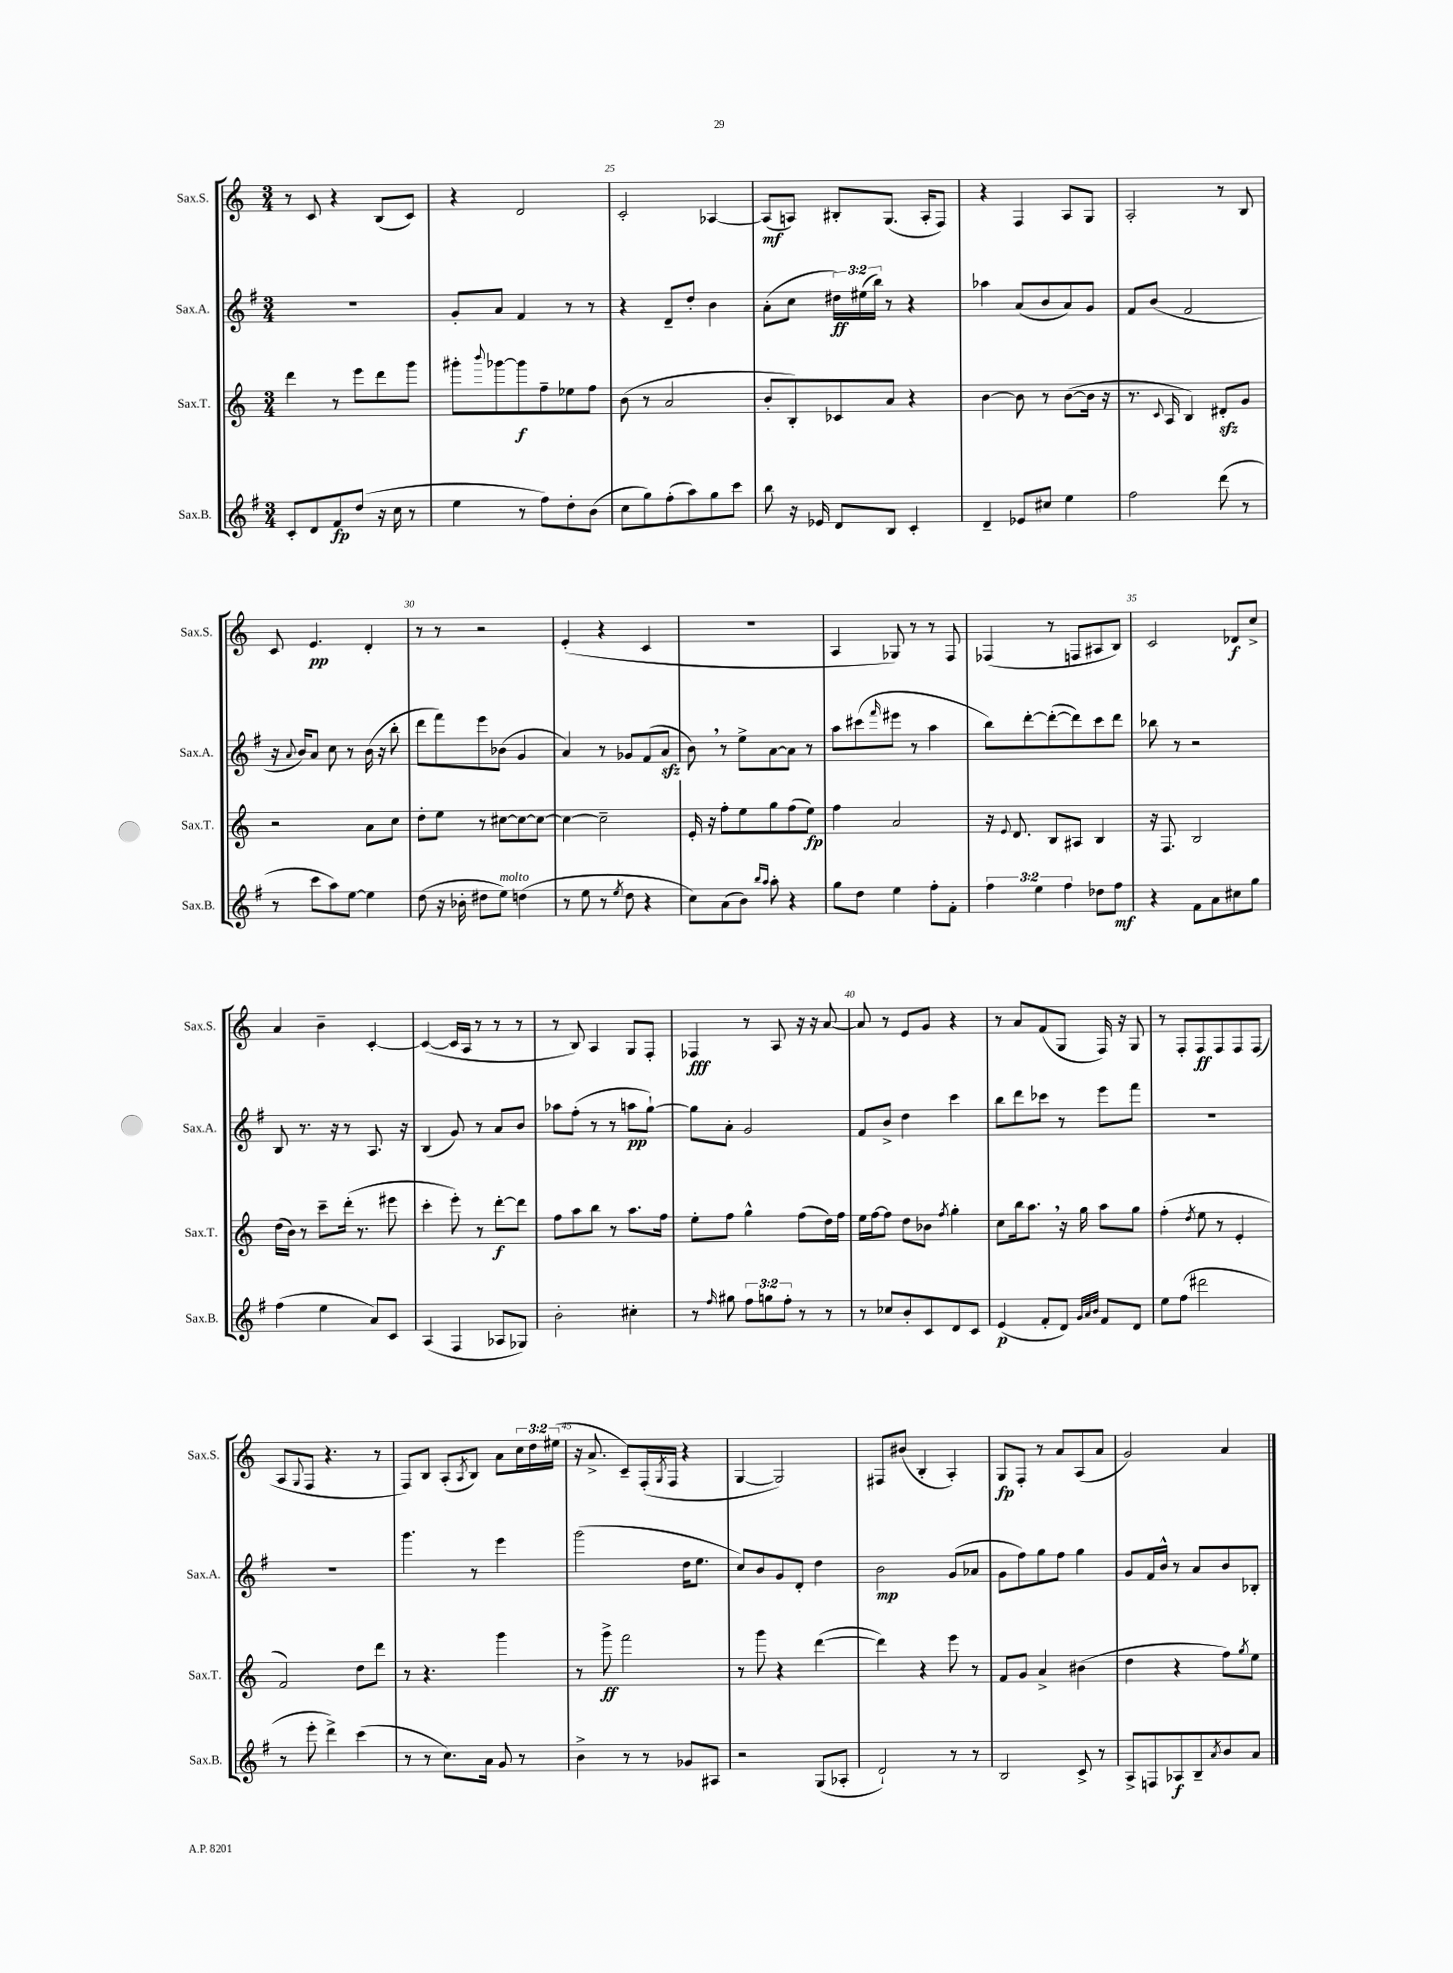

**kern	**dynam	**kern	**dynam	**kern	**dynam	**kern	**dynam
*part4	*part4	*part3	*part3	*part2	*part2	*part1	*part1
*staff4	*staff4	*staff3	*staff3	*staff2	*staff2	*staff1	*staff1
*I"Sax.B.	*	*I"Sax.T.	*	*I"Sax.A.	*	*I"Sax.S.	*
*I'Sax.B.	*	*I'Sax.T.	*	*I'Sax.A.	*	*I'Sax.S.	*
*clefG2	*	*clefG2	*	*clefG2	*	*clefG2	*
*k[f#]	*	*k[]	*	*k[f#]	*	*k[]	*
*M3/4	*	*M3/4	*	*M3/4	*	*M3/4	*
=23	=23	=23	=23	=23	=23	=23	=23
8c'/L	.	4ddd\	.	2.r	.	8r	.
8d/	.	.	.	.	.	8c/	.
8f#/	fp	8r	.	.	.	4r	.
(8dd/J	.	8eee\L	.	.	.	.	.
16r	.	8ddd\	.	.	.	(8B/L	.
16cc\	.	.	.	.	.	.	.
8r	.	8ggg\J	.	.	.	8c/J)	.
=24	=24	=24	=24	=24	=24	=24	=24
4ee\	.	8ggg#X'\L	.	8g'/L	.	4r	.
.	.	8qqbbb/	.	.	.	.	.
.	.	[8ggg-X\	.	8a/J	.	.	.
8r	.	8ggg-\]	f	4f#/	.	2d/	.
8ff#\L)	.	8ff~\	.	.	.	.	.
8dd'\	.	8ee-X\	.	8r	.	.	.
(8b\J	.	8ff\J	.	8r	.	.	.
=25	=25	=25	=25	=25	=25	=25	=25
8cc\L	.	(8b\	.	4r	.	2c'/	.
8gg\)	.	8r	.	.	.	.	.
(8ff#'\	.	2a/	.	8d~/L	.	.	.
8aa\)	.	.	.	8dd'/J	.	.	.
8gg\	.	.	.	4b\	.	[4A-X/	.
8ccc\J	.	.	.	.	.	.	.
=26	=26	=26	=26	=26	=26	=26	=26
8bb\	.	8b'/L	.	(8a'\L	.	(8A-/L]	mf
16r	.	8B'/)	.	8cc\J	.	8An/J)	.
16e-X/	.	.	.	.	.	.	.
8d/L	.	8c-X/	.	24dd#X\LL)	ff	8B#X'/L	.
.	.	.	.	(24ee#X\	.	.	.
.	.	.	.	24bb\JJ)	.	.	.
8B/J	.	8a/J	.	8r	.	(8.G/J	.
4c'/	.	4r	.	4r	.	.	.
.	.	.	.	.	.	16A'/KL	.
.	.	.	.	.	.	8F/J)	.
=27	=27	=27	=27	=27	=27	=27	=27
4d~/	.	[4b\	.	4aa-X\	.	4r	.
8e-X/L	.	8b\]	.	(8a/L	.	4F/	.
8cc#X/J	.	8r	.	8b/	.	.	.
4ee\	.	([8b\L	.	8a/)	.	8A/L	.
.	.	16b\Jk]	.	8g/J	.	8G/J	.
.	.	16r	.	.	.	.	.
=28	=28	=28	=28	=28	=28	=28	=28
2ff#\	.	8.r	.	8f#/L	.	2A'/	.
.	.	.	.	(8b/J	.	.	.
.	.	8qqc/	.	.	.	.	.
.	.	16A/	.	.	.	.	.
.	.	4B/)	.	2f#/	.	.	.
(8ddd\	.	8d#Xzz'/L	.	.	.	8r	.
8r	.	8g/J	.	.	.	8B/	.
!!LO:LB:g=z
=29	=29	=29	=29	=29	=29	=29	=29
8r	.	2r	.	16r	.	8c/	.
.	.	.	.	8qqa/	.	.	.
.	.	.	.	16b/KL)	.	.	.
8ccc\L	.	.	.	8a/J	.	4.e/	pp
8aa\)	.	.	.	8cc\	.	.	.
[8ee\J	.	.	.	8r	.	.	.
4ee\]	.	8a\L	.	(16b\	.	4d'/	.
.	.	.	.	16r	.	.	.
.	.	8cc\J	.	8bb'\	.	.	.
=30	=30	=30	=30	=30	=30	=30	=30
(8dd\	.	8dd'\L	.	8ddd\L	.	8r	.
16r	.	8ee\J	.	8fff#\)	.	8r	.
16b-X'\	.	.	.	.	.	.	.
8dd#X\L	.	8r	.	8eee\	.	2r	.
!LO:TX:a:i:t=molto	!	!	!	!	!	!	!
8ee\J)	.	[8cc#X\L	.	(8b-X\J	.	.	.
(4ddn\	.	8cc#\_	.	4g/	.	.	.
.	.	8cc#\J_	.	.	.	.	.
=31	=31	=31	=31	=31	=31	=31	=31
8r	.	4cc#\_	.	4a/)	.	(4e'/	.
8ee\	.	.	.	.	.	.	.
8r	.	2cc#~\]	.	8r	.	4r	.
8qee/	.	.	.	.	.	.	.
8dd\	.	.	.	8g-X/L	.	.	.
4r	.	.	.	(8f#/	.	4c/	.
.	.	.	.	8azz/J	.	.	.
=32	=32	=32	=32	=32	=32	=32	=32
8cc\L)	.	16e'/	.	8b,\)	.	2.r	.
.	.	16r	.	.	.	.	.
(8a\	.	8ff'\L	.	8r	.	.	.
8b\J)	.	8ee\	.	8ee^\L	.	.	.
16qqbb/LL	.	.	.	.	.	.	.
16qqaa/JJ	.	.	.	.	.	.	.
8aa'\	.	8gg\	.	[8a\	.	.	.
4r	.	(8ff\	.	8a\J]	.	.	.
.	.	8ee\J)	fp	8r	.	.	.
=33	=33	=33	=33	=33	=33	=33	=33
8gg\L	.	4ff\	.	8aa\L	.	4A/	.
8dd\J	.	.	.	(8ccc#X\	.	.	.
.	.	.	.	16qqfff#/	.	.	.
4ee\	.	2a/	.	8eee#X\J	.	8G-X/)	.
.	.	.	.	8r	.	8r	.
8ff#'\L	.	.	.	4aa\	.	8r	.
8f#'\J	.	.	.	.	.	8F/	.
=34	=34	=34	=34	=34	=34	=34	=34
6ff#\	.	16r	.	8bb\L)	.	(4F-X/	.
.	.	8qqe/	.	.	.	.	.
.	.	8.d/	.	.	.	.	.
.	.	.	.	[8ddd'\	.	.	.
6ee\	.	.	.	.	.	.	.
.	.	8B/L	.	(8ddd'\_	.	8r	.
6ff#\	.	.	.	.	.	.	.
.	.	8A#X/J	.	8ddd\])	.	8Fn/L	.
8dd-X\L	.	4B/	.	8ccc\	.	8A#X/	.
8ff#\J	mf	.	.	8ddd\J	.	8B/J)	.
=35	=35	=35	=35	=35	=35	=35	=35
4r	.	16r	.	8bb-X\	.	2c/	.
.	.	8.F/	.	.	.	.	.
.	.	.	.	8r	.	.	.
8f#\L	.	2B/	.	2r	.	.	.
8a\	.	.	.	.	.	.	.
8cc#X\	.	.	.	.	.	8d-X/L	f
8gg\J	.	.	.	.	.	8cc^/J	.
!!LO:LB:g=z
=36	=36	=36	=36	=36	=36	=36	=36
(4ff#\	.	(16dd\LL	.	8B/	.	4a/	.
.	.	16b\JJ)	.	.	.	.	.
.	.	8r	.	8.r	.	.	.
4ee\	.	8ccc~\L	.	.	.	4b~\	.
.	.	.	.	16r	.	.	.
.	.	(16ddd'\Jk	.	8r	.	.	.
.	.	8.r	.	.	.	.	.
8a/L)	.	.	.	8.A/	.	[4c'/	.
8c/J	.	8eee#X\	.	.	.	.	.
.	.	.	.	16r	.	.	.
=37	=37	=37	=37	=37	=37	=37	=37
(4A/	.	4ccc'\	.	(4B/	.	(4c/_	.
4F#/	.	8eee'\)	.	8g/)	.	16c/LL]	.
.	.	.	.	.	.	16A/JJ	.
.	.	8r	.	8r	.	8r	.
8A-X/L	.	[8ddd'\L	f	8a/L	.	8r	.
8G-X/J)	.	8ddd\J]	.	8b/J	.	8r	.
=38	=38	=38	=38	=38	=38	=38	=38
2b'\	.	8ff\L	.	8aa-X\L	.	8r	.
.	.	8aa\	.	(8ff#'\J	.	8B/)	.
.	.	8bb\J	.	8r	.	4A/	.
.	.	8r	.	8r	.	.	.
4cc#X'\	.	8.aa\L	.	8aan\L	pp	8G/L	.
.	.	.	.	[8gg`\J)	.	8F'/J	.
.	.	16ff\Jk	.	.	.	.	.
=39	=39	=39	=39	=39	=39	=39	=39
8r	.	8ee'\L	.	8gg\L]	.	4F-X/	fff
16qqff#/	.	.	.	.	.	.	.
8gg#X\	.	8ff\J	.	8a'\J	.	.	.
12ff#\L	.	4gg^^\	.	2g/	.	8r	.
12ggn\	.	.	.	.	.	.	.
.	.	.	.	.	.	8A/	.
12ff#'\J	.	.	.	.	.	.	.
8r	.	(8ff\L	.	.	.	16r	.
.	.	.	.	.	.	16r	.
8r	.	16dd\L)	.	.	.	[8a/	.
.	.	16ff\JJ	.	.	.	.	.
=40	=40	=40	=40	=40	=40	=40	=40
8r	.	16ee\LL	.	8f#/L	.	8a/]	.
.	.	[16ff\J	.	.	.	.	.
8cc-X/L	.	8ff\J]	.	8b^/J	.	8r	.
8b'/	.	8dd\L	.	4dd\	.	8e/L	.
8c/	.	8b-X\J	.	.	.	8g/J	.
.	.	8qff/	.	.	.	.	.
8d/	.	4gg'\	.	4ccc\	.	4r	.
8c/J	.	.	.	.	.	.	.
=41	=41	=41	=41	=41	=41	=41	=41
(4e/	p	8cc\L	.	8bb\L	.	8r	.
.	.	16bb\k	.	8ddd\	.	8a/L	.
.	.	8.aa,\J	.	.	.	.	.
8f#'/L	.	.	.	8ccc-X\J	.	(8f/	.
8d/J)	.	16r	.	8r	.	8G/J	.
.	.	16gg\	.	.	.	.	.
32qqg/LLL	.	.	.	.	.	.	.
32qqa/	.	.	.	.	.	.	.
32qqb/JJJ	.	.	.	.	.	.	.
8f#/L	.	8aa\L	.	8eee\L	.	16F/)	.
.	.	.	.	.	.	16r	.
8d/J	.	8gg\J	.	8fff#\J	.	8G/	.
=42	=42	=42	=42	=42	=42	=42	=42
8ee\L	.	(4ff'\	.	2.r	.	8r	.
(8ff#\J	.	.	.	.	.	8F'/L	.
.	.	8qdd/	.	.	.	.	.
2ddd#X\	.	8ee\	.	.	.	8F/	ff
.	.	8r	.	.	.	8F/	.
.	.	4e'/	.	.	.	8F/	.
.	.	.	.	.	.	(8F/J	.
!!LO:LB:g=z
=43	=43	=43	=43	=43	=43	=43	=43
8r	.	2f/)	.	2.r	.	8A/L	.
.	.	.	.	.	.	8qqG/	.
8eee'\	.	.	.	.	.	8F/J	.
4ddd^\)	.	.	.	.	.	4.r	.
(4ccc\	.	8dd\L	.	.	.	.	.
.	.	8ddd\J	.	.	.	8r	.
=44	=44	=44	=44	=44	=44	=44	=44
8r	.	8r	.	4.ggg\	.	8F/L)	.
8r	.	4.r	.	.	.	8B/J	.
8.cc\L)	.	.	.	.	.	(8A'/L	.
.	.	.	.	.	.	8qA/	.
.	.	.	.	8r	.	8B/J)	.
16a\Jk	.	.	.	.	.	.	.
8g/	.	4ggg\	.	4eee\	.	8a\L	.
8r	.	.	.	.	.	24cc\L	.
.	.	.	.	.	.	24dd\	.
.	.	.	.	.	.	(24ee#X\JJ	.
=45	=45	=45	=45	=45	=45	=45	=45
4b^\	.	8r	.	(2ggg\	.	16r	.
.	.	.	.	.	.	8.a^/	.
.	.	8ggg^\	ff	.	.	.	.
8r	.	2fff\	.	.	.	8c~/L)	.
8r	.	.	.	.	.	(16F'/L	.
.	.	.	.	.	.	8qG/	.
.	.	.	.	.	.	16F/JJ	.
8g-X/L	.	.	.	16dd\KL	.	4r	.
.	.	.	.	8.ee\J	.	.	.
8A#X/J	.	.	.	.	.	.	.
=46	=46	=46	=46	=46	=46	=46	=46
2r	.	8r	.	8cc/L)	.	[4G/	.
.	.	8ggg\	.	8b/	.	.	.
.	.	4r	.	8g/	.	2G/])	.
.	.	.	.	8d'/J	.	.	.
(8G/L	.	([4ddd\	.	4dd\	.	.	.
8A-X'/J	.	.	.	.	.	.	.
=47	=47	=47	=47	=47	=47	=47	=47
2d`/)	.	4ddd\])	.	2b\	mp	8F#X/L	.
.	.	.	.	.	.	(8b#X/J	.
.	.	4r	.	.	.	4B'/	.
8r	.	8eee\	.	(8g/L	.	4A'/)	.
8r	.	8r	.	8a-X/J	.	.	.
=48	=48	=48	=48	=48	=48	=48	=48
2B/	.	8f/L	.	8g\L	.	8G/L	fp
.	.	8g/J	.	8ff#\)	.	8F'/J	.
.	.	4a^/	.	8gg\	.	8r	.
.	.	.	.	8ff#\J	.	8a/L	.
8c^/	.	(4b#X\	.	4gg\	.	(8A/	.
8r	.	.	.	.	.	8a/J	.
=49	=49	=49	=49	=49	=49	=49	=49
8A^/L	.	4dd\	.	8g/L	.	2g/)	.
8Fn/	.	.	.	16f#/L	.	.	.
.	.	.	.	16b^^/JJ	.	.	.
8A-X/	f	4r	.	8r	.	.	.
8B~/	.	.	.	8a/L	.	.	.
8qa/	.	.	.	.	.	.	.
8b/	.	8ff\L)	.	8b/	.	4a/	.
.	.	8qgg/	.	.	.	.	.
8a/J	.	8ee\J	.	8B-X'/J	.	.	.
==	==	==	==	==	==	==	==
*-	*-	*-	*-	*-	*-	*-	*-
